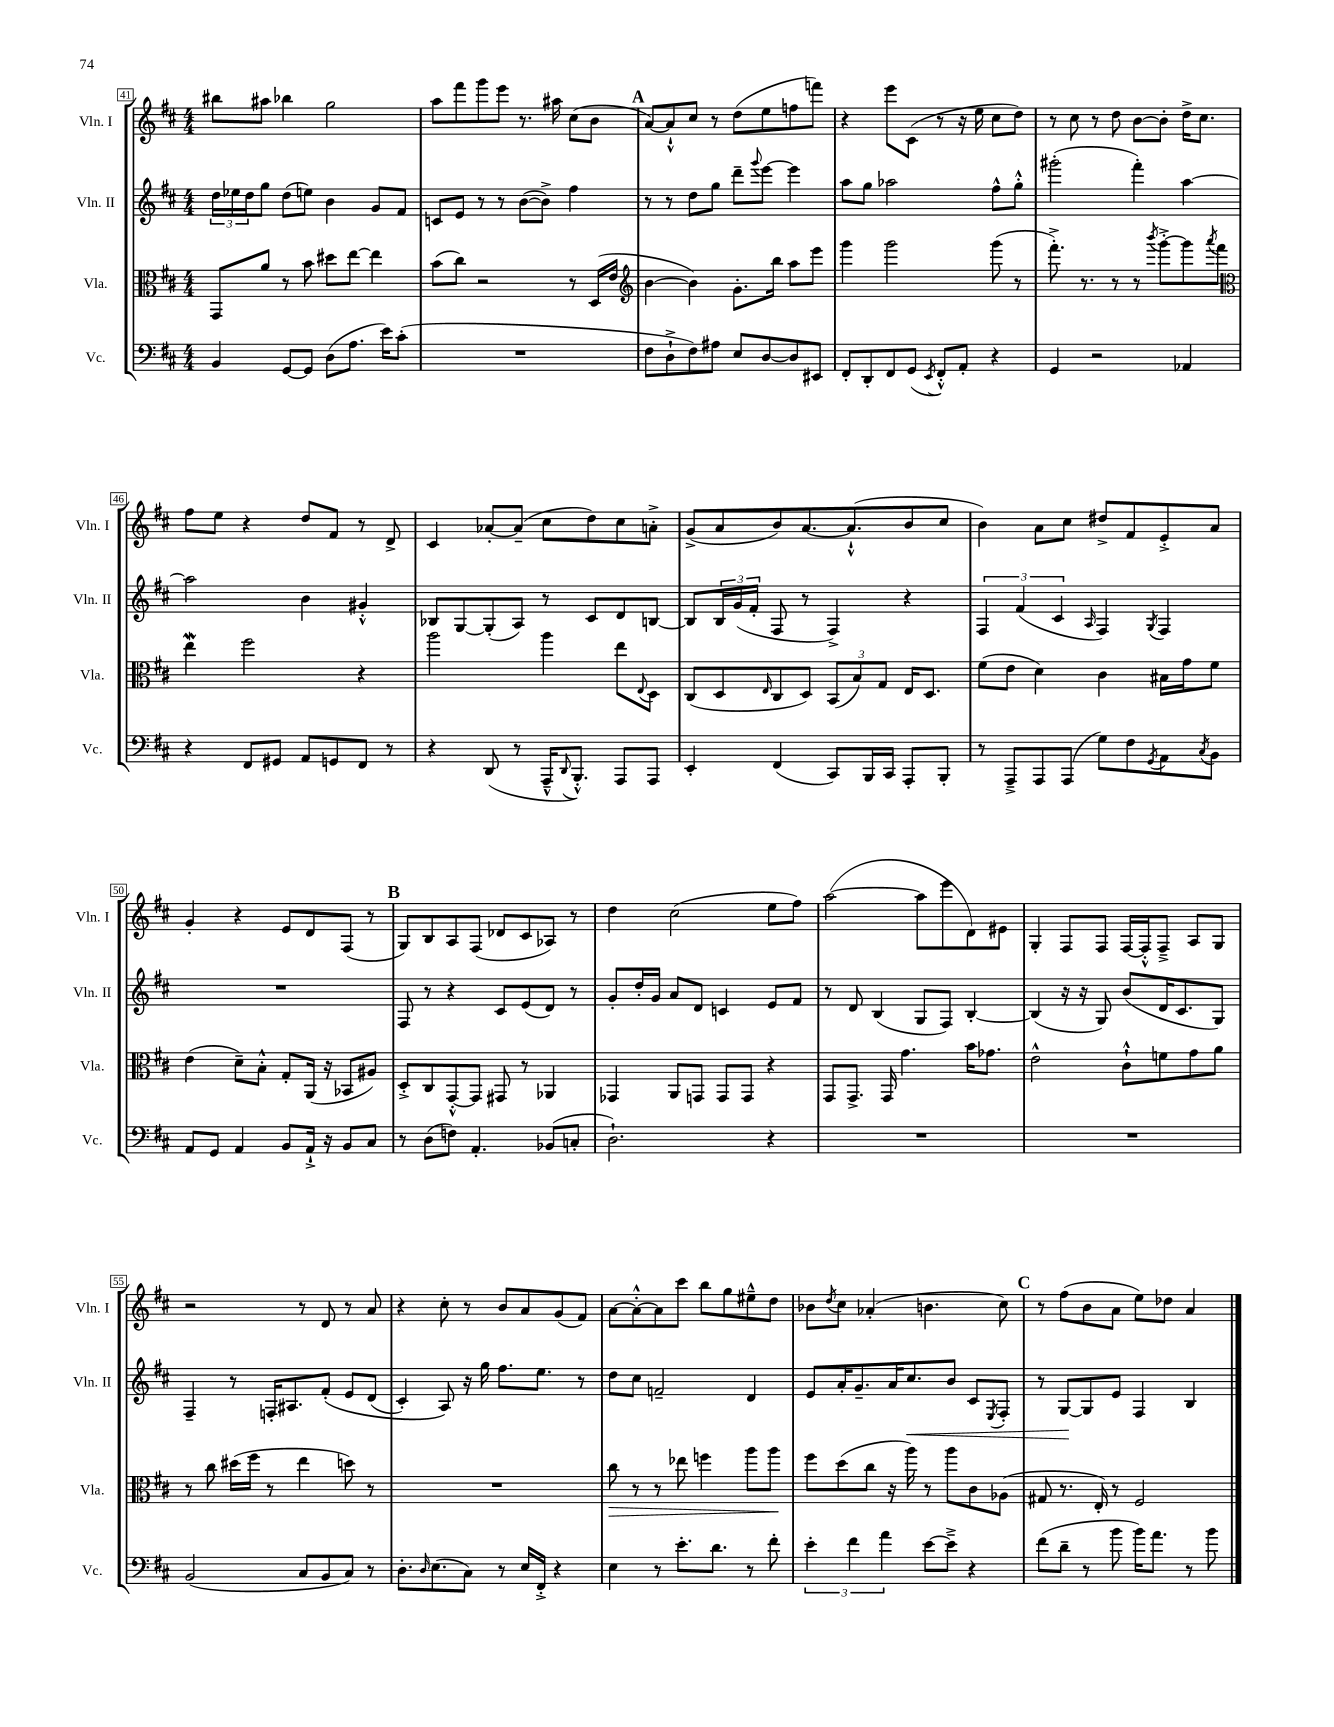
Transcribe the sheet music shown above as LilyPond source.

<<
\new StaffGroup <<
\new Staff = "s0" \with { instrumentName = "Vln. I" shortInstrumentName = "Vln. I" } {
    \clef treble \key d \major \numericTimeSignature \time 4/4
    bis''8 ais''8 bes''4 g''2 |
    a''8 fis'''8 g'''8 e'''8 r8. ais''16 cis''8( b'8 |
    \mark \markup { \bold "A" } a'8~) a'8-!-^ cis''8 r8 d''8( e''8 f''8 f'''8) |
    r4 e'''8 cis'8( r8 r16 e''16 cis''8 d''8) |
    r8 cis''8 r8 d''8 b'8~ b'8-. d''16-> cis''8. |
    fis''8 e''8 r4 d''8 fis'8 r8 d'8-> |
    cis'4 aes'8~-. aes'8--( cis''8 d''8) cis''8 a'8-.-> |
    g'8->( a'8 b'8) a'8.~ a'8.-!-^( b'8 cis''8 |
    b'4) a'8 cis''8 dis''8-> fis'8 e'8-.-> a'8 |
    g'4-. r4 e'8 d'8 fis8( r8 |
    \mark \markup { \bold "B" } g8) b8 a8 fis8( des'8 cis'8 aes8) r8 |
    d''4 cis''2( e''8 fis''8) |
    a''2~( a''8 e'''8 d'8) eis'8 |
    g4-. fis8 fis8 fis16~ fis16-.-^ fis8---> a8 g8 |
    r2 r8 d'8 r8 a'8 |
    r4 cis''8-. r8 b'8 a'8 g'8( fis'8) |
    a'8~ a'8~-.-^ a'8 cis'''8 b''8 g''8 eis''8---^ d''8 |
    bes'8 \acciaccatura { d''8 } cis''8 aes'4-.( b'4. cis''8) |
    \mark \markup { \bold "C" } r8 fis''8( b'8 a'8 e''8) des''8 a'4 \bar "|." |
}
\new Staff = "s1" \with { instrumentName = "Vln. II" shortInstrumentName = "Vln. II" } {
    \clef treble \key d \major \numericTimeSignature \time 4/4
    \tuplet 3/2 { d''16 ees''16 d''16 } g''8 d''8( e''8) b'4 g'8 fis'8 |
    c'8 e'8 r8 r8 b'8~( b'8->) fis''4 |
    \mark \markup { \bold "A" } r8 r8 d''8 g''8 d'''8-- \appoggiatura { g'''8 } e'''8~ e'''4 |
    a''8 g''8 aes''2 fis''8-^ g''8-.-^ |
    gis'''2-.( fis'''4-.) a''4~ |
    a''2 b'4 gis'4-.-^ |
    bes8 g8~ g8-.( a8) r8 cis'8 d'8 b8~ |
    b8 \tuplet 3/2 { b16 g'16( fis'16-. } fis8 r8 fis4->) r4 |
    \tuplet 3/2 { fis4 fis'4( cis'4 } \grace { a16 } fis4) \acciaccatura { g8 } fis4 |
    R1 |
    \mark \markup { \bold "B" } fis8 r8 r4 cis'8 e'8( d'8) r8 |
    g'8-. d''16-. g'16 a'8 d'8 c'4 e'8 fis'8 |
    r8 d'8 b4( g8 fis8) b4~-. |
    b4( r16 r16 g8) b'8( d'16 cis'8. g8) |
    fis4-- r8 f16-. ais8. fis'8-.\( e'8 d'8( |
    cis'4-.) a8\) r16 g''16 fis''8. e''8. r8 |
    d''8 cis''8 f'2-- d'4 |
    e'8 a'16-. g'8.-- a'16 cis''8.\< b'8 cis'8 \acciaccatura { e8 } fis8-. |
    \mark \markup { \bold "C" } r8 g8~\! g8 e'8 fis4 b4 \bar "|." |
}
\new Staff = "s2" \with { instrumentName = "Vla." shortInstrumentName = "Vla." } {
    \clef alto \key d \major \numericTimeSignature \time 4/4
    g,8 a'8 r8 b'8 dis''8 e''8~ e''4 |
    b'8( cis''8) r2 r8 d16( e'16 |
    \mark \markup { \bold "A" } \clef treble b'4~ b'4) g'8.-. b''16 a''8 e'''8 |
    g'''4 g'''2 g'''8( r8 |
    fis'''8.-.->) r8. r8 r8 \acciaccatura { b'''8 } g'''8~-.-> g'''8 \acciaccatura { a'''8 } fis'''8 |
    \clef alto e''4\mordent fis''2 r4 |
    a''2 a''4 e''8 \appoggiatura { e8 } d8 |
    cis8( d8 \grace { e16 } cis8 d8) \tuplet 3/2 { b,8( b8) g8 } e16 d8. |
    fis'8( e'8 d'4) cis'4 bis16 g'16 fis'8 |
    e'4( d'8--) b8-.-^ g8-. a,16( r16 bes,8 ais8) |
    \mark \markup { \bold "B" } d8-.-> cis8 g,8~-.-^ g,8 gis,8 r8 aes,4 |
    ges,4 a,8 g,8 g,8 g,8 r4 |
    g,8 g,8.-> g,16 g'4. b'16 ges'8. |
    e'2-^ cis'8-!-^ f'8 g'8 a'8 |
    r8 cis''8 dis''16( fis''16 r8 e''4 d''8) r8 |
    R1 |
    cis''8\> r8 r8 ees''8 f''4 a''8 a''8\! |
    fis''8 d''8( cis''8 r16 a''16) r8 a''8 cis'8 aes8( |
    \mark \markup { \bold "C" } gis8 r8. e16-.) r8 fis2 \bar "|." |
}
\new Staff = "s3" \with { instrumentName = "Vc." shortInstrumentName = "Vc." } {
    \clef bass \key d \major \numericTimeSignature \time 4/4
    b,4 g,8~ g,8 d8( a8. e'16) cis'8-.( |
    R1 |
    \mark \markup { \bold "A" } fis8 d8-!-> fis8) ais8 e8 d8~ d8 eis,8 |
    fis,8-. d,8-. fis,8 g,8( \acciaccatura { e,8 } fis,8-.-^) a,8-. r4 |
    g,4 r2 aes,4 |
    r4 fis,8 gis,8 a,8 g,8 fis,8 r8 |
    r4 d,8( r8 a,,16---^ \appoggiatura { d,8 } b,,8.-.-^) a,,8 a,,8 |
    e,4-. fis,4( cis,8) b,,16 cis,16 a,,8-. b,,8-. |
    r8 a,,8---> a,,8 a,,8( g8) fis8 \acciaccatura { g,8 } a,8 \acciaccatura { cis8 } b,8 |
    a,8 g,8 a,4 b,8 a,16-!-> r16 b,8 cis8 |
    \mark \markup { \bold "B" } r8 d8( f8) a,4.-. bes,8( c8-. |
    d2.-!) r4 |
    R1 |
    R1 |
    b,2( cis8 b,8 cis8) r8 |
    d8.-. \grace { d16 } e8.( cis8) r8 e16 fis,16-.-> r4 |
    e4 r8 e'8.-. d'8. r8 fis'8-. |
    \tuplet 3/2 { e'4-. fis'4 a'4 } e'8~ e'8---> r4 |
    \mark \markup { \bold "C" } fis'8( d'8-- r8 b'8 b'16) a'8. r8 b'8 \bar "|." |
}
>>
>>
\layout { \context { \Score currentBarNumber = #41 \override BarNumber.stencil = #(make-stencil-boxer 0.1 0.3 ly:text-interface::print) } }
